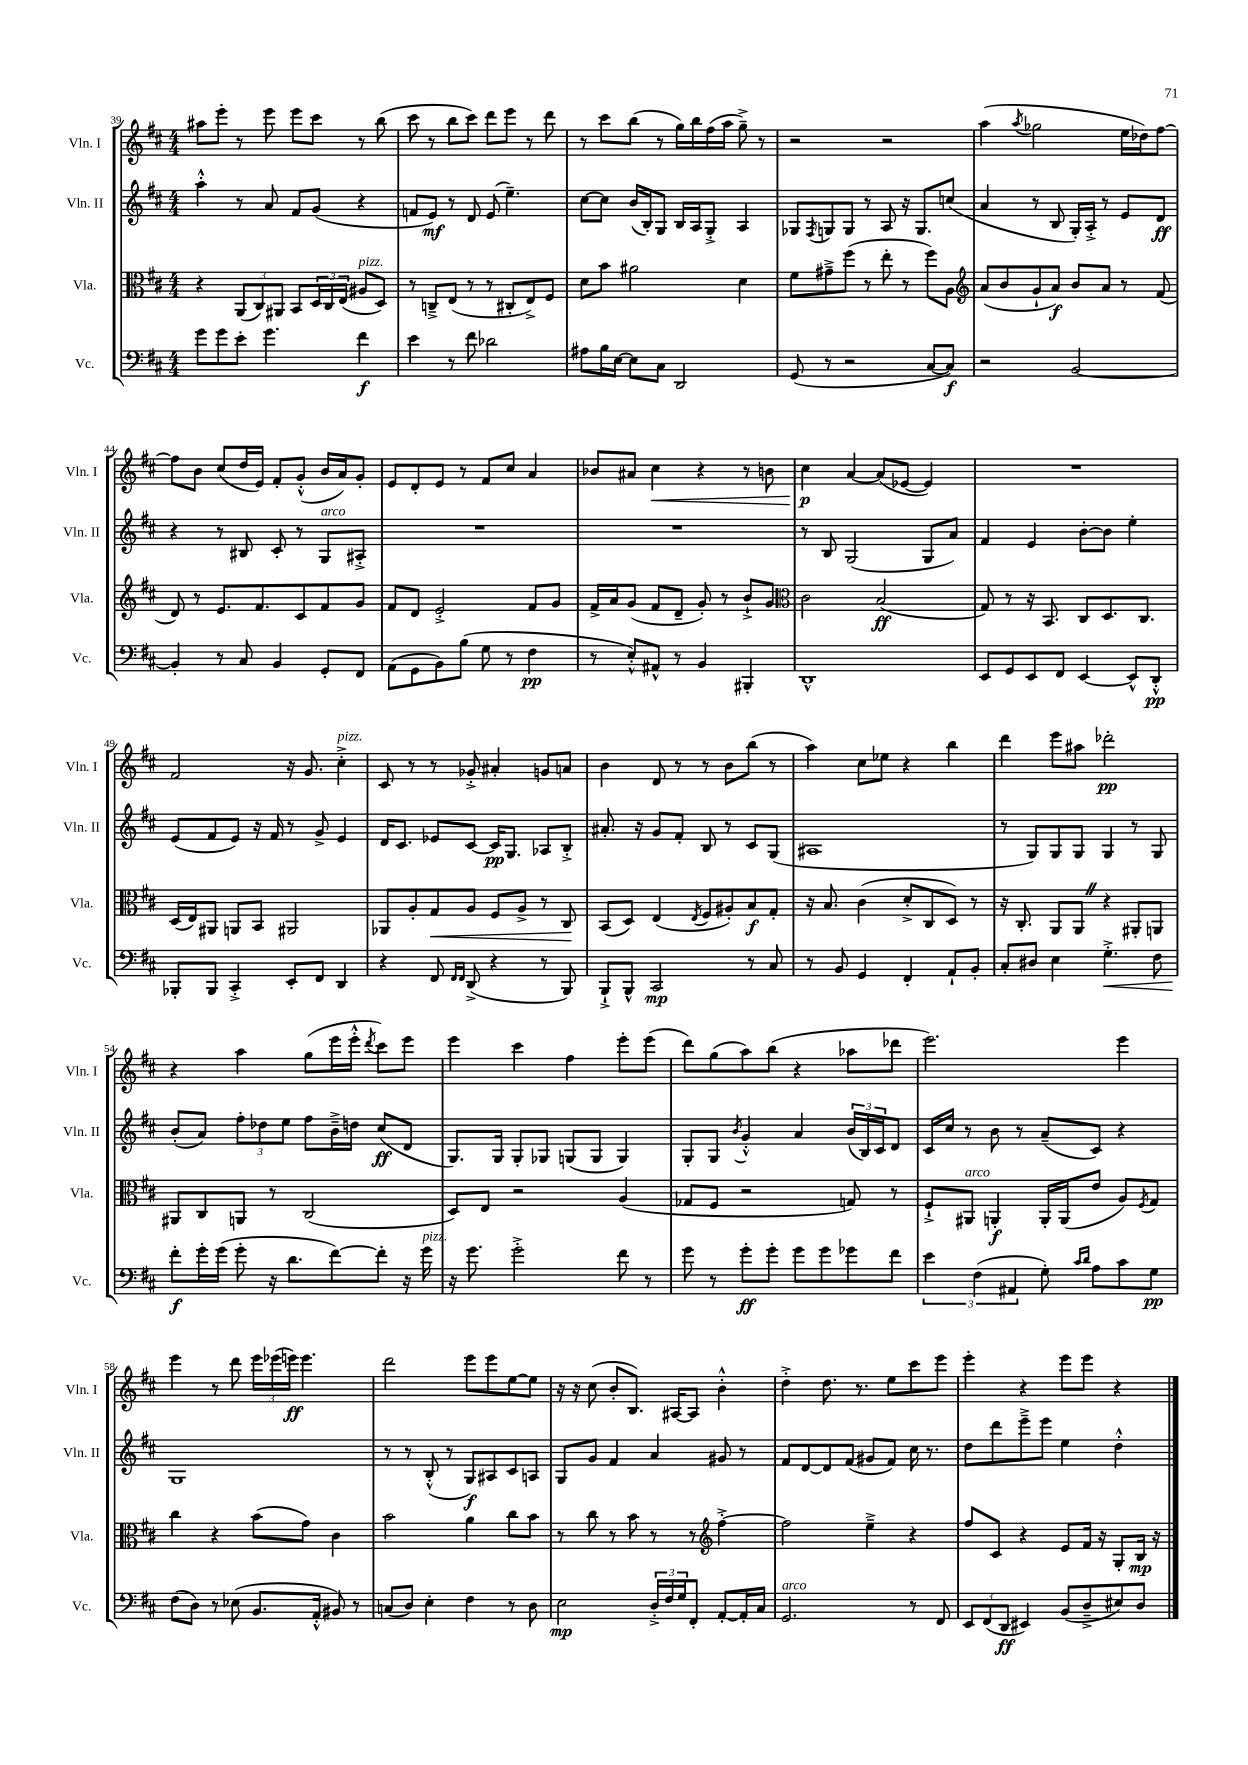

**kern	**dynam	**kern	**dynam	**kern	**dynam	**kern	**dynam
*part4	*part4	*part3	*part3	*part2	*part2	*part1	*part1
*staff4	*staff4	*staff3	*staff3	*staff2	*staff2	*staff1	*staff1
*I"Vc.	*	*I"Vla.	*	*I"Vln. II	*	*I"Vln. I	*
*I'Vc.	*	*I'Vla.	*	*I'Vln. II	*	*I'Vln. I	*
*clefF4	*	*clefC3	*	*clefG2	*	*clefG2	*
*k[f#c#]	*	*k[f#c#]	*	*k[f#c#]	*	*k[f#c#]	*
*M4/4	*	*M4/4	*	*M4/4	*	*M4/4	*
=39	=39	=39	=39	=39	=39	=39	=39
8g\L	.	4r	.	4aa'^^\	.	8aa#X\L	.
8g\	.	.	.	.	.	8eee'\J	.
8e'\J	.	(12AA/L	.	8r	.	8r	.
.	.	12C#/)	.	.	.	.	.
4.g\	.	.	.	8a/	.	8eee\	.
.	.	12AA#X/J	.	.	.	.	.
.	.	8BB/L	.	8f#/L	.	8eee\L	.
.	.	24D/L	.	(8g/J	.	8ccc#\J	.
.	.	24C#/	.	.	.	.	.
.	.	(24E/JJ	.	.	.	.	.
!	!	!LO:TX:a:i:t=pizz.	!	!	!	!	!
4f#\	f	8A#X/L	.	4r	.	8r	.
.	.	8D/J)	.	.	.	(8bb\	.
=40	=40	=40	=40	=40	=40	=40	=40
4e\	.	8r	.	8fn/L	.	8ccc#\	.
.	.	8Cn~^/L	.	8e/J)	mf	8r	.
8r	.	(8E/J	.	8r	.	8bb\L	.
8f#\	.	8r	.	8d/	.	8ccc#\J)	.
2d-X\	.	8r	.	(8e/	.	8ddd\L	.
.	.	8C#X'/L	.	4.ee~\)	.	8eee\J	.
.	.	8E^/)	.	.	.	8r	.
.	.	8F#/J	.	.	.	8ddd\	.
=41	=41	=41	=41	=41	=41	=41	=41
8A#X\L	.	8d\L	.	[8cc#\L	.	8r	.
16B\L	.	8b\J	.	8cc#\J]	.	8ccc#\L	.
[16E\JJ	.	.	.	.	.	.	.
8E\L]	.	2a#X\	.	(16b/LL	.	(8bb\J	.
.	.	.	.	16B'/J)	.	.	.
8C#\J	.	.	.	8G/J	.	8r	.
2DD/	.	.	.	16B/LL	.	16gg\LL)	.
.	.	.	.	16A/J	.	16bb\	.
.	.	.	.	8G'^/J	.	(16ff#\	.
.	.	.	.	.	.	16aa\JJ	.
.	.	4d\	.	4A/	.	8gg~^\)	.
.	.	.	.	.	.	8r	.
=42	=42	=42	=42	=42	=42	=42	=42
(8GG/	.	8f#\L	.	8G-X/L	.	2r	.
.	.	.	.	8qF#/	.	.	.
8r	.	8g#X~^\	.	8Gn/	.	.	.
2r	.	(8ff#\J	.	8G/J	.	.	.
.	.	8r	.	8r	.	.	.
.	.	8ee'\	.	8A/	.	2r	.
.	.	8r	.	16r	.	.	.
.	.	.	.	8.G/L	.	.	.
[8C#/L	.	8ff#\L)	.	.	.	.	.
8C#/J])	f	8A\J	.	(8ccn/J	.	.	.
=43	=43	=43	=43	=43	=43	=43	=43
*	*	*clefG2	*	*	*	*	*
2r	.	(8a/L	.	4a/	.	(4aa\	.
.	.	8b/	.	.	.	.	.
.	.	.	.	.	.	8qaa/	.
.	.	8g`/	.	8r	.	2gg-X\	.
.	.	8a/J)	f	8B/	.	.	.
[2BB/	.	8b/L	.	16G'/LL)	.	.	.
.	.	.	.	16A'^/JJ	.	.	.
.	.	8a/J	.	8r	.	.	.
.	.	8r	.	8e/L	.	16ee\LL	.
.	.	.	.	.	.	16dd-X\J)	.
.	.	(8f#/	.	8d/J	ff	[8ff#\J	.
!!LO:LB:g=z
=44	=44	=44	=44	=44	=44	=44	=44
4BB'/]	.	8d/)	.	4r	.	8ff#\L]	.
.	.	8r	.	.	.	8b\J	.
8r	.	8.e/L	.	8r	.	(8cc#/L	.
8C#/	.	.	.	8B#X/	.	16dd/L	.
.	.	8.f#/	.	.	.	16e/JJ)	.
4BB/	.	.	.	8c#'/	.	8f#'/L	.
.	.	8c#/	.	8r	.	(8g'^^/J	.
!	!	!	!	!LO:TX:a:i:t=arco	!	!	!
8GG'/L	.	8f#/	.	8G/L	.	16b/LL	.
.	.	.	.	.	.	16a/J)	.
8FF#/J	.	8g/J	.	8A#X'^/J	.	8g'/J	.
=45	=45	=45	=45	=45	=45	=45	=45
(8AA\L	.	8f#/L	.	1r	.	8e/L	.
8GG\	.	8d/J	.	.	.	8d'/	.
8BB\)	.	2e'^/	.	.	.	8e/J	.
(8B\J	.	.	.	.	.	8r	.
8G\	.	.	.	.	.	8f#/L	.
8r	.	.	.	.	.	8cc#/J	.
4F#\	pp	8f#/L	.	.	.	4a/	.
.	.	8g/J	.	.	.	.	.
=46	=46	=46	=46	=46	=46	=46	=46
8r	.	16f#^/LL	.	1r	.	8b-X/L	.
.	.	16a/J	.	.	.	.	.
8E'^^/L)	.	(8g/J	.	.	.	8a#X/J	.
!	!	!	!	!	!	!	!LO:HP:b
8AA#X^^/J	.	8f#/L	.	.	.	4cc#\	<
8r	.	8d~/J	.	.	.	.	.
4BB/	.	8g'/)	.	.	.	4r	.
.	.	8r	.	.	.	.	.
4BBB#X'/	.	8b`^/L	.	.	.	8r	.
.	.	8g/J	.	.	.	8bn\	.
=47	=47	=47	=47	=47	=47	=47	=47
*	*	*clefC3	*	*	*	*	*
1DD^^	.	2c#\	.	8r	.	4cc#\	p
.	.	.	.	8B/	.	.	.
.	.	.	.	(2G/	.	[4a/	[
.	.	(2B/	ff	.	.	(8a/L]	.
.	.	.	.	.	.	[8e-X/J	.
.	.	.	.	8G/L	.	4e-/])	.
.	.	.	.	8a/J)	.	.	.
=48	=48	=48	=48	=48	=48	=48	=48
8EE/L	.	8G/)	.	4f#/	.	1r	.
8GG/	.	8r	.	.	.	.	.
8EE/	.	16r	.	4e/	.	.	.
.	.	8.BB/	.	.	.	.	.
8FF#/J	.	.	.	.	.	.	.
[4EE/	.	8C#/L	.	[8b'\L	.	.	.
.	.	8.D/	.	8b\J]	.	.	.
8EE^^/L]	.	.	.	4ee'\	.	.	.
.	.	8.C#/J	.	.	.	.	.
8DD'^^/J	pp	.	.	.	.	.	.
!!LO:LB:g=z
=49	=49	=49	=49	=49	=49	=49	=49
8BBB-X'/L	.	(16D/LL	.	(8e/L	.	2f#/	.
.	.	16E/J)	.	.	.	.	.
8BBB-/J	.	8AA#X/J	.	8f#/	.	.	.
4CC#'^/	.	8AAn/L	.	8e/J)	.	.	.
.	.	8BB/J	.	16r	.	.	.
.	.	.	.	16f#/	.	.	.
8EE'/L	.	2AA#X/	.	8r	.	16r	.
.	.	.	.	.	.	8.g/	.
8FF#/J	.	.	.	8g^/	.	.	.
!	!	!	!	!	!	!LO:TX:a:i:t=pizz.	!
4DD/	.	.	.	4e/	.	4cc#'^\	.
=50	=50	=50	=50	=50	=50	=50	=50
4r	.	8AA-X/L	.	16d/KL	.	8c#/	.
.	.	.	.	8.c#/J	.	.	.
.	.	8A'/	.	.	.	8r	.
!	!	!	!LO:HP:b	!	!	!	!
8FF#/	.	8G/	<	8e-X/L	.	8r	.
16qqFF#/LL	.	.	.	.	.	.	.
16qqFF#/JJ	.	.	.	.	.	.	.
(8DD^/	.	8A/J	.	[8c#/J	.	8g-X'^/	.
4r	.	8F#/L	.	16c#/KL]	pp	4a#X'/	.
.	.	.	.	8.G/J	.	.	.
.	.	8A^/J	.	.	.	.	.
8r	.	8r	.	8A-X/L	.	8gn/L	.
8BBB/)	.	8C#/	.	8B'^/J	.	8an/J	.
.	.	.	[	.	.	.	.
=51	=51	=51	=51	=51	=51	=51	=51
8BBB`^/L	.	(8BB/L	.	8.a#X'/	.	4b\	.
8BBB^^/J	.	8D/J)	.	.	.	.	.
.	.	.	.	16r	.	.	.
2CC#/	mp	(4E/	.	8g/L	.	8d/	.
.	.	.	.	8f#'/J	.	8r	.
.	.	8qE/	.	.	.	.	.
.	.	8F#/L	.	8B/	.	8r	.
.	.	8A#X'/)	.	8r	.	8b\L	.
8r	.	8B/	f	8c#/L	.	(8bb\J	.
8C#/	.	8G'/J	.	(8G/J	.	8r	.
=52	=52	=52	=52	=52	=52	=52	=52
8r	.	16r	.	1A#X	.	4aa\)	.
.	.	8.B/	.	.	.	.	.
8BB/	.	.	.	.	.	.	.
4GG/	.	(4c#\	.	.	.	8cc#\L	.
.	.	.	.	.	.	8ee-X\J	.
4FF#'/	.	8d'^/L	.	.	.	4r	.
.	.	8C#/	.	.	.	.	.
8AA`/L	.	8D/J)	.	.	.	4bb\	.
8BB'/J	.	8r	.	.	.	.	.
=53	=53	=53	=53	=53	=53	=53	=53
8C#'/L	.	16r	.	8r	.	4ddd\	.
.	.	8.C#'/	.	.	.	.	.
8D#X/J	.	.	.	8G/L)	.	.	.
4E\	.	8AA/L	.	8G/	.	8eee\L	.
.	.	8AAZ/J	.	8G/J	.	8aa#X\J	.
!	!LO:HP:b	!	!	!	!	!	!
4.G'^\	<	4r	.	4G/	.	2ddd-X'\	pp
.	.	8AA#X'/L	.	8r	.	.	.
8F#\	.	8AAn/J	.	8G/	.	.	.
!!LO:LB:g=z
=54	=54	=54	=54	=54	=54	=54	=54
8f#'\L	f	8AA#X/L	.	(8b'/L	.	4r	.
16g'\L	[	8C#/	.	8a/J)	.	.	.
(16g\JJ	.	.	.	.	.	.	.
8g'\	.	8AAn/J	.	12ff#'\L	.	4aa\	.
.	.	.	.	12dd-X\	.	.	.
16r	.	8r	.	.	.	.	.
.	.	.	.	12ee\J	.	.	.
8.d\L	.	.	.	.	.	.	.
.	.	(2C#/	.	8ff#\L	.	(8gg\L	.
[8f#\)	.	.	.	16b~^\L	.	16eee\L	.
.	.	.	.	16ddn\JJ	.	16eee'^^\JJ	.
.	.	.	.	.	.	8qddd/	.
8f#'\J]	.	.	.	(8cc#/L	ff	8ccc#\L)	.
16r	.	.	.	8d/J	.	8eee\J	.
!LO:TX:a:i:t=pizz.	!	!	!	!	!	!	!
16g\	.	.	.	.	.	.	.
=55	=55	=55	=55	=55	=55	=55	=55
16r	.	8D/L)	.	8.G/L)	.	4eee\	.
8.g\	.	.	.	.	.	.	.
.	.	8E/J	.	.	.	.	.
.	.	.	.	16G/Jk	.	.	.
2g'^\	.	2r	.	8G'/L	.	4ccc#\	.
.	.	.	.	8G-X/J	.	.	.
.	.	.	.	(8Gn/L	.	4ff#\	.
.	.	.	.	8G/J	.	.	.
8f#\	.	(4A/	.	4G/)	.	8eee'\L	.
8r	.	.	.	.	.	(8eee\J	.
=56	=56	=56	=56	=56	=56	=56	=56
8g\	.	8G-X/L	.	8G'/L	.	8ddd\L)	.
8r	.	8F#/J	.	8G/J	.	(8gg\	.
.	.	.	.	8qb/	.	.	.
8g'\L	ff	2r	.	4g'^^/	.	8aa\)	.
8g'\J	.	.	.	.	.	(8bb\J	.
8g\L	.	.	.	4a/	.	4r	.
8g\	.	.	.	.	.	.	.
8g-X\	.	8Gn/)	.	(24b/LL	.	8aa-X\L	.
.	.	.	.	24B/)	.	.	.
.	.	.	.	24c#/J	.	.	.
8f#\J	.	8r	.	8d/J	.	8ddd-X\J	.
=57	=57	=57	=57	=57	=57	=57	=57
6e\	.	8F#`^/L	.	16c#/LL	.	2.eee\)	.
.	.	.	.	16cc#/JJ	.	.	.
!	!	!LO:TX:a:i:t=arco	!	!	!	!	!
.	.	8AA#X/J	.	8r	.	.	.
(6F#\	.	.	.	.	.	.	.
.	.	4AAn'/	f	8b\	.	.	.
6AA#X/	.	.	.	.	.	.	.
.	.	.	.	8r	.	.	.
8G'\)	.	16AA'/LL	.	(8a~/L	.	.	.
.	.	(16AA/J	.	.	.	.	.
16qqc#/LL	.	.	.	.	.	.	.
16qqd/JJ	.	.	.	.	.	.	.
8A\L	.	8e/J	.	8c#/J)	.	.	.
8c#\	.	8A/L)	.	4r	.	4eee\	.
.	.	8qF#/	.	.	.	.	.
8G\J	pp	8G/J	.	.	.	.	.
!!LO:LB:g=z
=58	=58	=58	=58	=58	=58	=58	=58
(8F#\L	.	4cc#\	.	1G	.	4eee\	.
8D\J)	.	.	.	.	.	.	.
8r	.	4r	.	.	.	8r	.
(8E-X\	.	.	.	.	.	8ddd\	.
8.BB/L	.	(8b\L	.	.	.	24eee\LL	.
.	.	.	.	.	.	(24eee-X\	.
.	.	.	.	.	.	24eeen\JJ)	ff
.	.	8g\J)	.	.	.	4.eee\	.
16AA'^^/Jk	.	.	.	.	.	.	.
8BB#X/)	.	4c#\	.	.	.	.	.
8r	.	.	.	.	.	.	.
=59	=59	=59	=59	=59	=59	=59	=59
(8Cn/L	.	2b\	.	8r	.	2ddd\	.
8D/J)	.	.	.	8r	.	.	.
4E'\	.	.	.	(8B'^^/	.	.	.
.	.	.	.	8r	.	.	.
4F#\	.	4a\	.	8G/L)	f	8eee\L	.
.	.	.	.	8A#X/	.	8eee\	.
8r	.	8cc#\L	.	8c#/	.	[8ee\	.
8D\	.	8b\J	.	8An/J	.	8ee\J]	.
=60	=60	=60	=60	=60	=60	=60	=60
2E\	mp	8r	.	8G/L	.	16r	.
.	.	.	.	.	.	16r	.
.	.	8cc#\	.	8g/J	.	(8cc#\	.
.	.	8r	.	4f#/	.	8b'/L	.
.	.	8b\	.	.	.	8.B/J)	.
24D'^/LL	.	8r	.	4a/	.	.	.
24F#/	.	.	.	.	.	.	.
.	.	.	.	.	.	[16A#X/KL	.
24G/J	.	.	.	.	.	.	.
8FF#'/J	.	8r	.	.	.	8A#/J]	.
*	*	*clefG2	*	*	*	*	*
[8AA'/L	.	[4ff#'^\	.	8g#X/	.	4b'^^\	.
16AA'/L]	.	.	.	8r	.	.	.
16C#/JJ	.	.	.	.	.	.	.
=61	=61	=61	=61	=61	=61	=61	=61
!LO:TX:a:i:t=arco	!	!	!	!	!	!	!
2.GG/	.	2ff#\]	.	8f#/L	.	4dd'^\	.
.	.	.	.	[8d/	.	.	.
.	.	.	.	8d/]	.	8.dd\	.
.	.	.	.	(8f#/J	.	.	.
.	.	.	.	.	.	8.r	.
.	.	4ee~^\	.	8g#X/L	.	.	.
.	.	.	.	8f#/J)	.	8ee\L	.
8r	.	4r	.	16cc#\	.	8ccc#\	.
.	.	.	.	8.r	.	.	.
8FF#/	.	.	.	.	.	8eee\J	.
=62	=62	=62	=62	=62	=62	=62	=62
12EE/L	.	8ff#/L	.	8dd\L	.	4eee'\	.
(12FF#/	.	.	.	.	.	.	.
.	.	8c#/J	.	8ddd\	.	.	.
12DD/J	ff	.	.	.	.	.	.
4EE#X/)	.	4r	.	8eee~^\	.	4r	.
.	.	.	.	8eee\J	.	.	.
(8BB/L	.	8e/L	.	4ee\	.	8eee\L	.
8D~^/	.	16f#/Jk	.	.	.	8eee\J	.
.	.	16r	.	.	.	.	.
8E#X/)	.	8G'/L	.	4dd'^^\	.	4r	.
8D/J	.	16B/Jk	mp	.	.	.	.
.	.	16r	.	.	.	.	.
==	==	==	==	==	==	==	==
*-	*-	*-	*-	*-	*-	*-	*-
